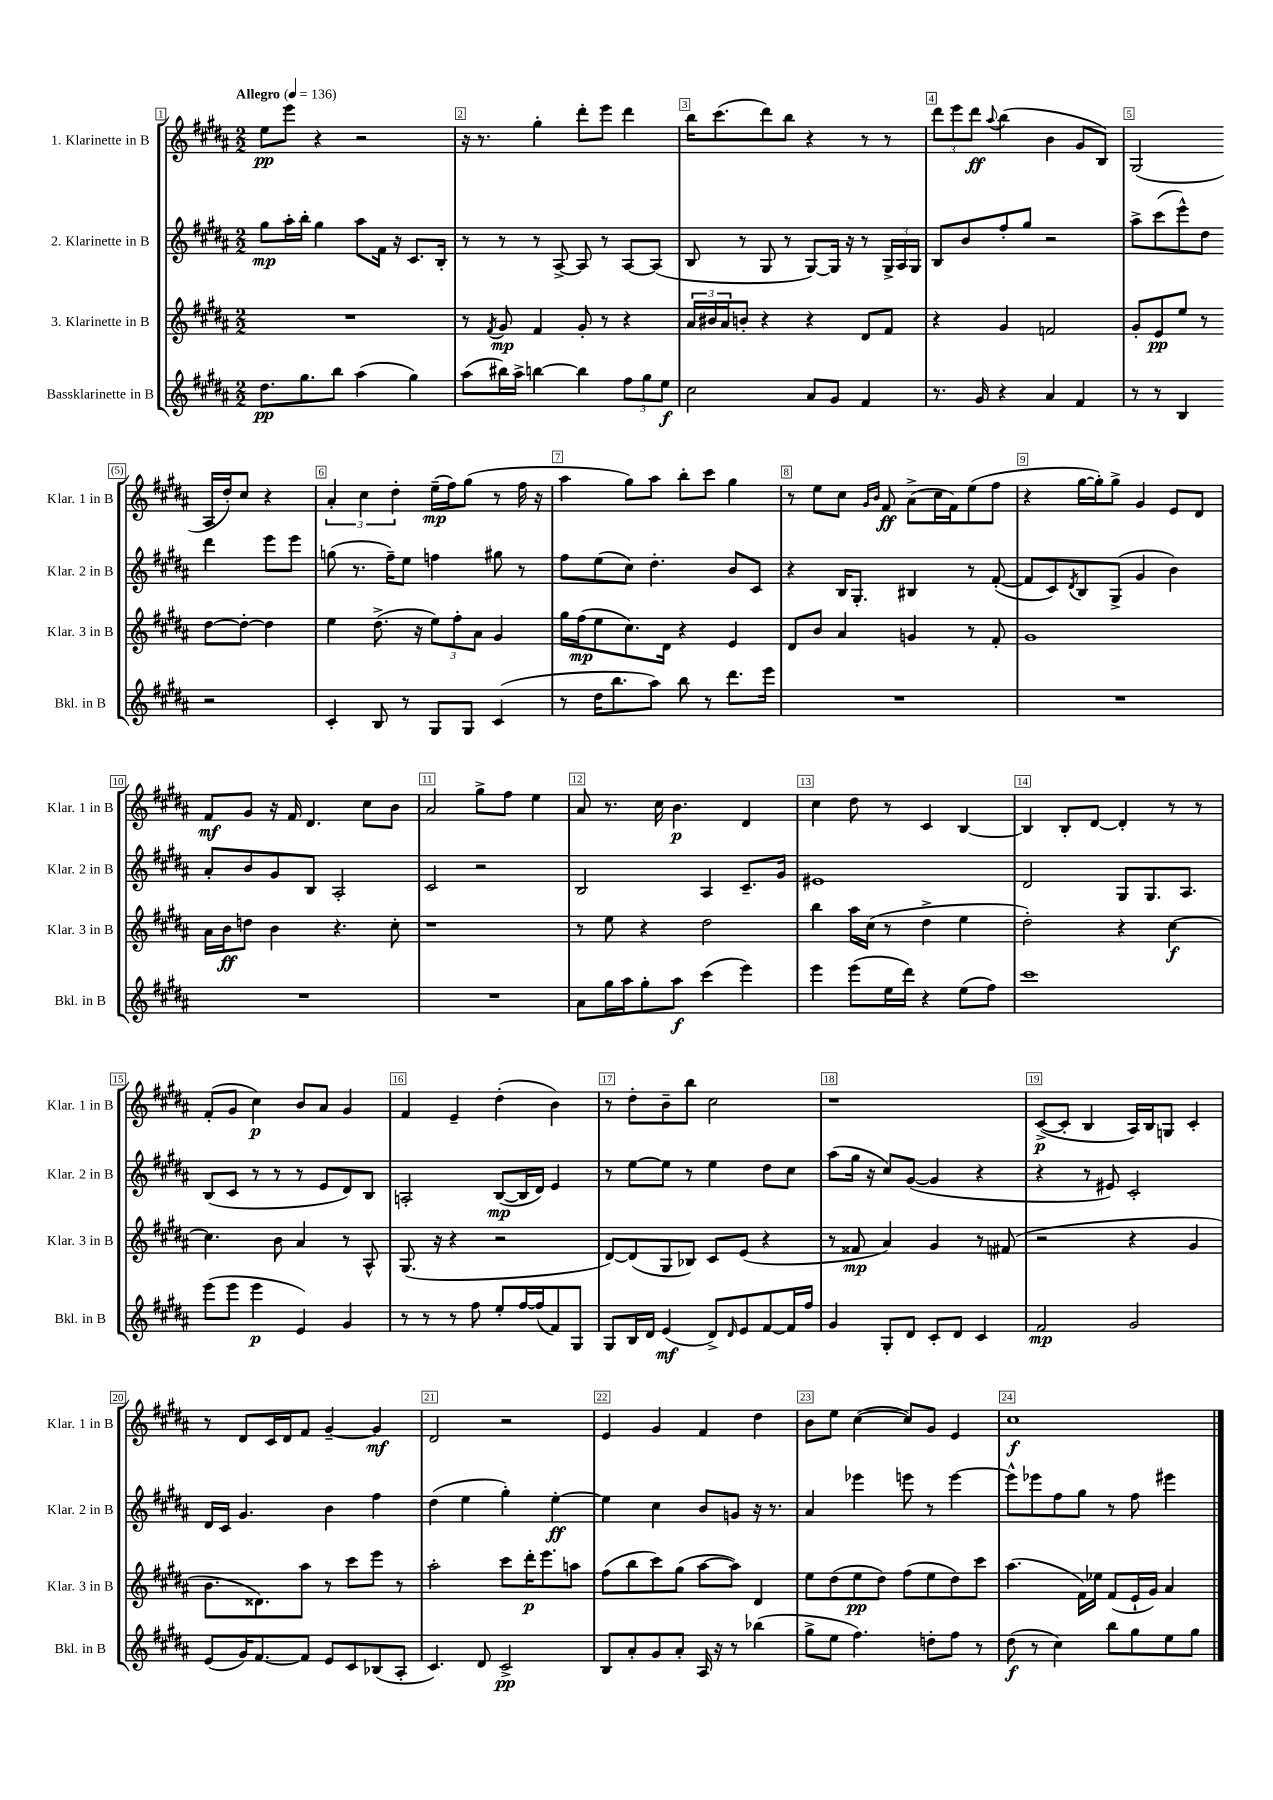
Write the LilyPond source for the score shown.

<<
\new StaffGroup <<
\new Staff = "s0" \with { instrumentName = "1. Klarinette in B" shortInstrumentName = "Klar. 1 in B" } {
    \clef treble \key b \major \numericTimeSignature \time 2/2 \tempo "Allegro" 4 = 136
    e''8\pp e'''8 r4 r2 |
    r16 r8. gis''4-. dis'''8-. e'''8 dis'''4 |
    b''16 cis'''8.( dis'''8) b''8 r4 r8 r8 |
    \tuplet 3/2 { dis'''8 e'''8 dis'''8\ff } \appoggiatura { ais''8 } b''4( b'4 gis'8 b8) |
    gis2( ais16 dis''16-.) cis''8 r4 |
    \tuplet 3/2 { ais'4-. cis''4 dis''4-. } e''16--\mp( fis''16) gis''8( r8 fis''16 r16 |
    ais''4 gis''8) ais''8 b''8-. cis'''8 gis''4 |
    r8 e''8 cis''8 \grace { gis'16 b'16 } fis'8\ff ais'8->( cis''16 fis'16) e''8( fis''8 |
    r4 gis''16~ gis''16-.) gis''8-> gis'4 e'8 dis'8 |
    fis'8\mf gis'8 r16 fis'16 dis'4. cis''8 b'8 |
    ais'2 gis''8-> fis''8 e''4 |
    ais'8 r8. cis''16 b'4.\p dis'4 |
    cis''4 dis''8 r8 cis'4 b4~ |
    b4 b8-. dis'8~ dis'4-. r8 r8 |
    fis'8-.( gis'8 cis''4\p) b'8 ais'8 gis'4 |
    fis'4 e'4-- dis''4-.( b'4) |
    r8 dis''8-. b'8-- b''8 cis''2 |
    r1 |
    cis'8~->\p( cis'8-. b4 ais16) b16 g8 cis'4-. |
    r8 dis'8 cis'16 dis'16 fis'8 gis'4~-- gis'4\mf |
    dis'2 r2 |
    e'4 gis'4 fis'4 dis''4 |
    b'8 e''8 cis''4~( cis''8) gis'8 e'4 |
    cis''1\f \bar "|." |
}
\new Staff = "s1" \with { instrumentName = "2. Klarinette in B" shortInstrumentName = "Klar. 2 in B" } {
    \clef treble \key b \major \numericTimeSignature \time 2/2
    gis''8\mp ais''16-. b''16-. gis''4 ais''8 fis'16 r16 cis'8. b16-. |
    r8 r8 r8 ais8~-> ais8 r8 ais8~ ais8( |
    b8 r8 gis8 r8 gis8~) gis16 r16 r8 \tuplet 3/2 { gis16-> ais16 gis16 } |
    b8 b'8 fis''8-. gis''8 r2 |
    ais''8-> cis'''8( e'''8-^) dis''8 dis'''4 e'''8 e'''8 |
    g''8( r8. fis''16--) e''8 f''4 gis''8 r8 |
    fis''8 e''8( cis''8) dis''4.-. b'8 cis'8 |
    r4 b16 gis8.-. bis4 r8 fis'8~-.( |
    fis'8 cis'8) \acciaccatura { dis'8 } b8 gis8->( gis'4 b'4) |
    ais'8-. b'8 gis'8 b8 ais2-. |
    cis'2 r2 |
    b2 ais4 cis'8.-- gis'16 |
    eis'1 |
    dis'2 gis8 gis8. ais8. |
    b8( cis'8 r8 r8 r8 e'8 dis'8) b8 |
    a2-. b8~\mp( b16 dis'16) e'4 |
    r8 e''8~ e''8 r8 e''4 dis''8 cis''8 |
    ais''8( gis''16 r16 cis''8) gis'8~( gis'4 r4 |
    r4 r8 eis'8) cis'2-. |
    dis'16 cis'16 gis'4. b'4 fis''4 |
    dis''4( e''4 gis''4-.) e''4~-.\ff |
    e''4 cis''4 b'8 g'8 r16 r8. |
    ais'4 ees'''4 e'''8 r8 e'''4~ |
    e'''8-^ ees'''8 fis''8 gis''8 r8 fis''8 eis'''4 \bar "|." |
}
\new Staff = "s2" \with { instrumentName = "3. Klarinette in B" shortInstrumentName = "Klar. 3 in B" } {
    \clef treble \key b \major \numericTimeSignature \time 2/2
    R1 |
    r8 \acciaccatura { fis'8 } gis'8\mp fis'4 gis'8-. r8 r4 |
    \tuplet 3/2 { ais'16 bis'16 ais'16 } b'8-. r4 r4 dis'8 fis'8 |
    r4 gis'4 f'2 |
    gis'8-. e'8\pp e''8 r8 dis''8~ dis''8~-. dis''4 |
    e''4 dis''8.->( r16 \tuplet 3/2 { e''8) fis''8-. ais'8 } gis'4 |
    gis''16 fis''16\mp( e''8 cis''8.) dis'16 r4 e'4 |
    dis'8 b'8 ais'4 g'4 r8 fis'8-. |
    gis'1 |
    ais'16 b'16\ff d''8 b'4 r4. cis''8-. |
    r1 |
    r8 e''8 r4 dis''2 |
    b''4 ais''16 cis''16( r8 dis''4-> e''4 |
    dis''2-.) r4 cis''4~\f |
    cis''4. b'8 ais'4 r8 ais8-^ |
    gis8.( r16 r4 r2 |
    dis'8~) dis'8( gis8 bes8) cis'8 e'8( r4 |
    r8 fisis'8\mp ais'4) gis'4 r8 fis'8( |
    r2 r4 gis'4 |
    b'8. disis'8.) ais''8 r8 cis'''8 e'''8 r8 |
    ais''2-. cis'''8 dis'''16-.\p e'''8. a''8 |
    fis''8( b''8 cis'''8) gis''8( ais''8~ ais''8) dis'4 |
    e''8 dis''8( e''8\pp dis''8) fis''8( e''8 dis''8) cis'''8 |
    ais''4.( fis'16) ees''16 fis'8( e'16-! gis'16) ais'4 \bar "|." |
}
\new Staff = "s3" \with { instrumentName = "Bassklarinette in B" shortInstrumentName = "Bkl. in B" } {
    \clef treble \key b \major \numericTimeSignature \time 2/2
    dis''8.\pp gis''8. b''8 ais''4( gis''4) |
    ais''8( bis''16) ais''16-> b''4~ b''4 \tuplet 3/2 { fis''8 gis''8 e''8\f } |
    cis''2 ais'8 gis'8 fis'4 |
    r8. gis'16 r4 ais'4 fis'4 |
    r8 r8 b4 r2 |
    cis'4-. b8 r8 gis8 gis8 cis'4( |
    r8 dis''16 b''8. ais''8) b''8 r8 dis'''8. e'''16 |
    R1 |
    R1 |
    R1 |
    R1 |
    ais'8 gis''16 ais''16 gis''8-. ais''8\f cis'''4( e'''4) |
    e'''4 e'''8( e''16 dis'''16) r4 e''8( fis''8) |
    cis'''1 |
    e'''8( e'''8 e'''4\p e'4) gis'4 |
    r8 r8 r8 fis''8 e''8-. fis''16~ fis''16( fis'8) gis8 |
    gis8 b16 dis'16 e'4\mf( dis'8->) \grace { dis'16 } e'8 fis'8~ fis'16 fis''16 |
    gis'4 gis8-. dis'8 cis'8-. dis'8 cis'4 |
    fis'2\mp gis'2 |
    e'8( gis'16) fis'8.~ fis'8 e'8 cis'8 bes8( ais8-. |
    cis'4.) dis'8 cis'2->\pp |
    b8 ais'8-. gis'8 ais'8-. ais16 r16 r8 bes''4( |
    gis''8-> e''8 fis''4.) d''8-. fis''8 r8 |
    dis''8\f( r8 cis''4) b''8 gis''8 e''8 gis''8 \bar "|." |
}
>>
>>
\layout { \context { \Score \override BarNumber.break-visibility = ##(#f #t #t) barNumberVisibility = #all-bar-numbers-visible \override BarNumber.stencil = #(make-stencil-boxer 0.1 0.3 ly:text-interface::print) } }
